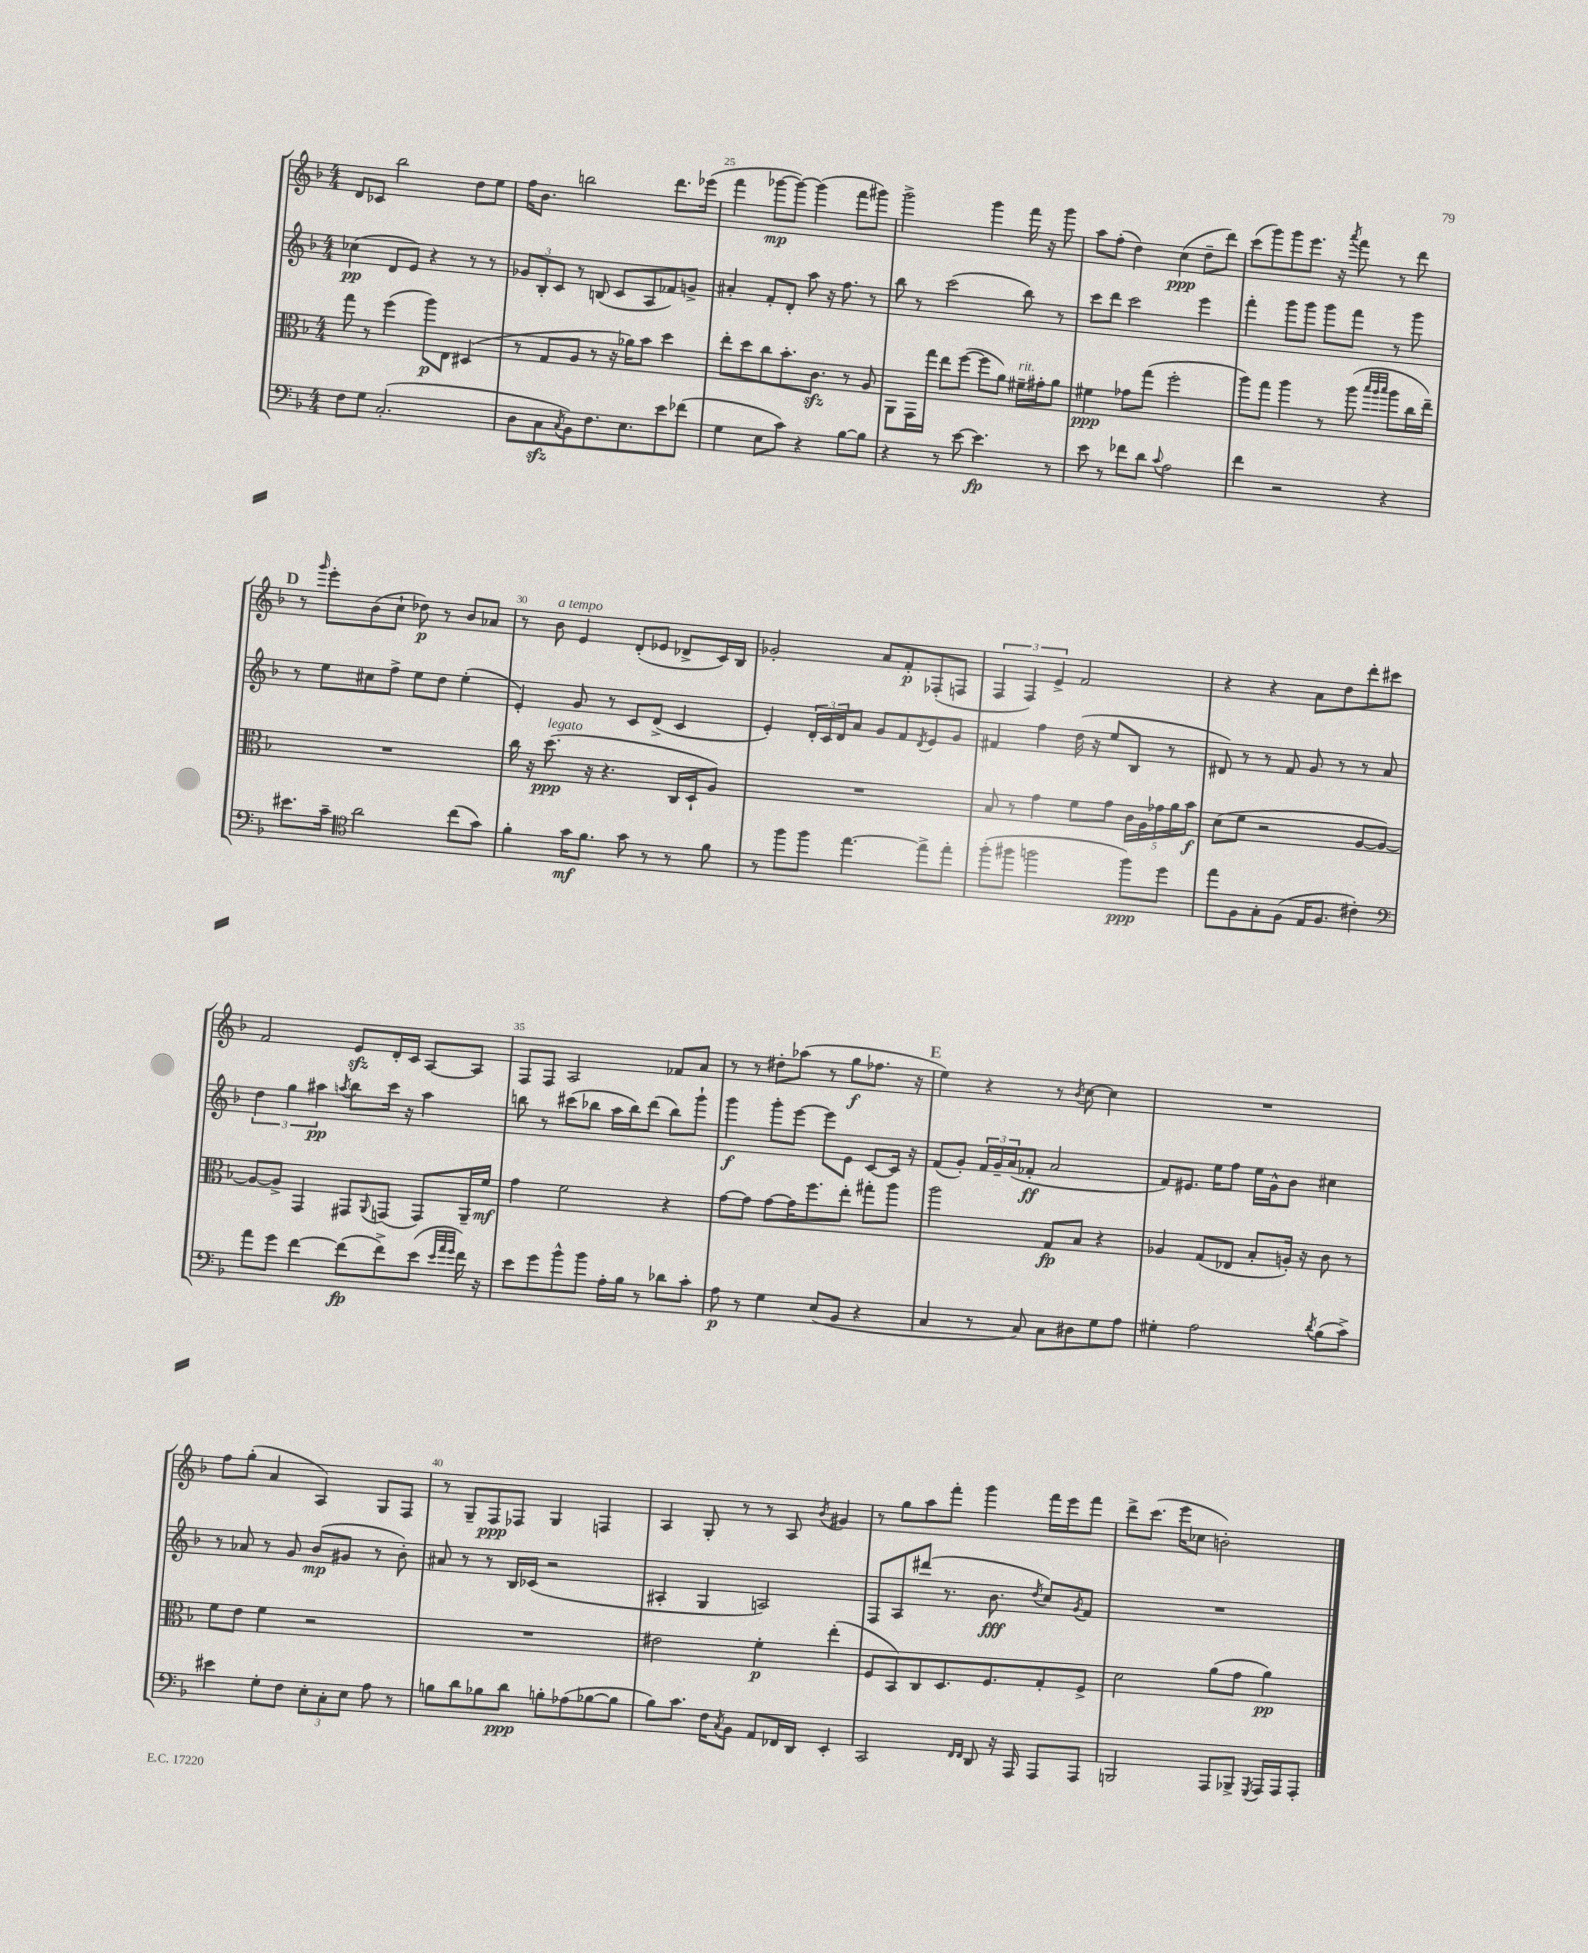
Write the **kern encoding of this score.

**kern	**dynam	**kern	**dynam	**kern	**dynam	**kern	**dynam
*part4	*part4	*part3	*part3	*part2	*part2	*part1	*part1
*staff4	*staff4	*staff3	*staff3	*staff2	*staff2	*staff1	*staff1
*clefF4	*	*clefC3	*	*clefG2	*	*clefG2	*
*k[b-]	*	*k[b-]	*	*k[b-]	*	*k[b-]	*
*M4/4	*	*M4/4	*	*M4/4	*	*M4/4	*
=23	=23	=23	=23	=23	=23	=23	=23
8F\L	.	8gg\	.	(4cc-X\	pp	8d/L	.
8G\J	.	8r	.	.	.	8c-X/J	.
(2.C'/	.	(4ff\	.	8d/L	.	2bb-\	.
.	.	.	.	8e/J)	.	.	.
.	.	8aa\L)	p	4r	.	.	.
.	.	8E\J	.	.	.	.	.
.	.	(4D#X/	.	8r	.	8dd\L	.
.	.	.	.	8r	.	8ee\J	.
=24	=24	=24	=24	=24	=24	=24	=24
8D\L	.	8r	.	12g-X/L	.	16ff\KL	.
.	.	.	.	.	.	8.b-\J	.
.	.	.	.	12B-'/	.	.	.
8Czz\	.	8G/L	.	.	.	.	.
.	.	.	.	12c/J	.	.	.
8qC/	.	.	.	.	.	.	.
8BB-\)	.	8A/J	.	8r	.	2bbn\	.
8.F\	.	8r	.	(8Bn/	.	.	.
.	.	16r	.	8c/L	.	.	.
8.E\	.	16a-X\KL)	.	.	.	.	.
.	.	8b-\J	.	8A/	.	.	.
8e\	.	4dd\	.	8f-X/)	.	8.ddd\L	.
(8f-X\J	.	.	.	8gn^/J	.	.	.
.	.	.	.	.	.	(16eee-X\Jk	.
=25	=25	=25	=25	=25	=25	=25	=25
4G\	.	8ee'\L	.	4a#X'/	.	4fff\	.
.	.	8dd\	.	.	.	.	.
8E\L	.	8cc\	.	8f'/L	.	[8ggg-X\L	mp
8c\J)	.	8.b-'\	.	8d'/J	.	8ggg-\J_)	.
4r	.	.	.	8aa\	.	(4ggg-\]	.
.	.	8.czz\J	.	.	.	.	.
.	.	.	.	16r	.	.	.
.	.	.	.	8.ff\	.	.	.
[8B-\L	.	8r	.	.	.	8fff\L	.
8B-\J]	.	8A/	.	8r	.	8ggg#X\J)	.
=26	=26	=26	=26	=26	=26	=26	=26
4r	.	8AA\L	.	8bb-\	.	2ggg^\	.
.	.	16GG\L	.	8r	.	.	.
.	.	16gg\JJ	.	.	.	.	.
8r	.	8ee\L	.	(2ccc\	.	.	.
[8e\	.	([8ff\J	.	.	.	.	.
4.e\]	fp	8ff\L]	.	.	.	4ggg\	.
.	.	8a\J)	.	.	.	.	.
!	!	!LO:TX:a:i:t=rit.	!	!	!	!	!
.	.	16f#X~\LL	.	8bb-\)	.	16fff\	.
.	.	16g#X'\J	.	.	.	16r	.
8r	.	8a\J	.	8r	.	8ggg\	.
=27	=27	=27	=27	=27	=27	=27	=27
8e\	.	4f#X\	ppp	8ccc\L	.	8aa\L	.
8r	.	.	.	8ddd\J	.	(8ff'\J	.
8f-X\L	.	8g-X\L	.	2ccc\	.	4dd\)	.
8d\J	.	(8gg\J	.	.	.	.	.
8qqc/	.	.	.	.	.	.	.
2A\	.	2ff'\	.	.	.	(4cc\	ppp
.	.	.	.	4eee\	.	8dd~\L	.
.	.	.	.	.	.	8ddd\J)	.
=28	=28	=28	=28	=28	=28	=28	=28
4f\	.	8aa\L)	.	4fff'\	.	(8ccc\L	.
.	.	8gg\J	.	.	.	8ggg\)	.
2r	.	4aa\	.	8ggg\L	.	8ggg\	.
.	.	.	.	8ggg\J	.	8.eee\J	.
.	.	8r	.	8ggg\L	.	.	.
.	.	.	.	.	.	16r	.
.	.	.	.	.	.	8qaaa/	.
.	.	(8aa\	.	8fff\J	.	8fff\	.
.	.	32qqbb-/LLL	.	.	.	.	.
.	.	32qqaa/	.	.	.	.	.
.	.	32qqbb-/JJJ	.	.	.	.	.
4r	.	8aa\L	.	8r	.	8r	.
.	.	16cc\L	.	8ggg\	.	8ddd\	.
.	.	16ee~\JJ)	.	.	.	.	.
!!LO:LB:g=z
!!LO:REH:place=s1:t=D
=29	=29	=29	=29	=29	=29	=29	=29
8.e#X\L	.	1r	.	8r	.	8r	.
.	.	.	.	.	.	16qqggg/	.
.	.	.	.	8ee\L	.	8eee'\L	.
16c~\Jk	.	.	.	.	.	.	.
*clefC4	*	*	*	*	*	*	*
2a\	.	.	.	8cc#X\	.	(8b-\	.
.	.	.	.	8ff^\J	.	8cc`\J	.
.	.	.	.	8ee\L	.	8dd-X\)	p
.	.	.	.	8dd\J	.	8r	.
(8cc\L	.	.	.	(4ee'\	.	8b-/L	.
8g\J)	.	.	.	.	.	8a-X/J	.
=30	=30	=30	=30	=30	=30	=30	=30
4f'\	.	16cc\	.	4e'/)	.	8r	.
.	.	16r	.	.	.	.	.
!	!	!	!	!	!	!LO:TX:a:i:t=a tempo	!
!	!	!LO:TX:a:i:t=legato	!	!	!	!	!
.	.	(8.dd\	ppp	.	.	8b-\	.
16g\KL	mf	.	.	8g/	.	4e/	.
8.f\J	.	16r	.	.	.	.	.
.	.	4.r	.	8r	.	.	.
8g\	.	.	.	8c/L	.	(8d'/L	.
8r	.	.	.	(8d^/J	.	8e-X/J	.
8r	.	16C/LL	.	4c/	.	8d-X^/L	.
.	.	16D`/J	.	.	.	.	.
8f\	.	8A/J)	.	.	.	16c/L)	.
.	.	.	.	.	.	16B-/JJ	.
=31	=31	=31	=31	=31	=31	=31	=31
8r	.	1r	.	4e'/)	.	2g-X'/	.
8ff\L	.	.	.	.	.	.	.
8ff\J	.	.	.	24d'/LL	.	.	.
.	.	.	.	24c/	.	.	.
.	.	.	.	24d/J	.	.	.
[4.ee\	.	.	.	8a/J	.	.	.
.	.	.	.	8g/L	.	8a/L	.
.	.	.	.	8f/	.	8f'/	p
.	.	.	.	8qd/	.	.	.
8ee^\L]	.	.	.	8e/	.	(8F-X'/	.
8ee'\J	.	.	.	8g/J	.	8Fn/J	.
=32	=32	=32	=32	=32	=32	=32	=32
(8ff'\L	.	8B-/	.	4f#X/	.	6F/	.
8ff#X\J	.	8r	.	.	.	.	.
.	.	.	.	.	.	6F/)	.
2ffn\	.	4g\	.	4ff\	.	.	.
.	.	.	.	.	.	6e^/	.
.	.	8f\L	.	(16dd\	.	2f/	.
.	.	.	.	16r	.	.	.
.	.	8g\J	.	8ee/L	.	.	.
8ff\L)	ppp	20c\LL	.	8B-/J	.	.	.
.	.	20A\	.	.	.	.	.
.	.	20g-X\	.	.	.	.	.
8dd\J	.	.	.	8r	.	.	.
.	.	20a\	.	.	.	.	.
.	.	20b-\JJ	f	.	.	.	.
=33	=33	=33	=33	=33	=33	=33	=33
8ee\L	.	(8d\L	.	8d#X/)	.	4r	.
8F\	.	8f\J	.	8r	.	.	.
8G'\	.	2r	.	8r	.	4r	.
(8F\J	.	.	.	8f/	.	.	.
16E/KL	.	.	.	8g/	.	8a\L	.
8.F/J	.	.	.	.	.	.	.
.	.	.	.	8r	.	8dd\	.
4c#X'\)	.	[8A/L	.	8r	.	8ddd'\	.
.	.	8A/J_)	.	8a/	.	8ccc#X\J	.
!!LO:LB:g=z
=34	=34	=34	=34	=34	=34	=34	=34
*clefF4	*	*	*	*	*	*	*
8a\L	.	8A/L_	.	6dd\	.	2f/	.
8g\J	.	8A^/J]	.	.	.	.	.
.	.	.	.	6gg\	.	.	.
[4f\	.	4GG/	.	.	.	.	.
.	.	.	.	6aa#X\	pp	.	.
.	.	.	.	8qaan/	.	.	.
(8f\L]	fp	8GG#X/L	.	8bb-\L	.	8ezz/L	.
.	.	8qqAA/	.	.	.	.	.
8f^\)	.	(8GGn/J	.	16ccc\Jk	.	16d'/L	.
.	.	.	.	16r	.	16c/JJ	.
(8e\J	.	8GG/L)	.	4aa\	.	[8A/L	.
32qqe/LLL	.	.	.	.	.	.	.
32qqa/	.	.	.	.	.	.	.
32qqg/JJJ	.	.	.	.	.	.	.
16f\)	.	16AA~/L	.	.	.	8A/J]	.
16r	.	16f/JJ	mf	.	.	.	.
=35	=35	=35	=35	=35	=35	=35	=35
8e\L	.	4g\	.	8bbn\	.	8F/L	.
8g\	.	.	.	8r	.	8F/J	.
8b-^^\	.	2f\	.	(8ccc#X\L	.	2A/	.
8b-\J	.	.	.	8bb-X\J	.	.	.
16A'\LL	.	.	.	16aa\LL	.	.	.
16B-\JJ	.	.	.	16bb-\J)	.	.	.
8r	.	.	.	(8ddd\J	.	.	.
8d-X\L	.	4r	.	8bb-\L)	.	8f-X/L	.
8c'\J	.	.	.	8ggg`\J	.	8a/J	.
=36	=36	=36	=36	=36	=36	=36	=36
8A\	p	[8g\L	.	4ggg\	f	8r	.
8r	.	8g\J]	.	.	.	8r	.
4G\	.	[8g\L	.	8ggg'\L	.	8dd#X'\L	.
.	.	16g\K]	.	[8eee\J	.	(8aa-X\J	.
.	.	8.ff\	.	.	.	.	.
(8E/L	.	.	.	8eee\L]	.	8r	.
8BB-/J	.	8ee'\J	.	8e\J	.	8gg\L	f
4r	.	8gg#X'\L	.	[8c/L	.	8.ff-X\J	.
.	.	8aa\J	.	16c/Jk]	.	.	.
.	.	.	.	16r	.	16r	.
!!LO:REH:place=s1:t=E
=37	=37	=37	=37	=37	=37	=37	=37
4C/	.	2aa\	.	(8f/L	.	4ee\)	.
.	.	.	.	8g'/J)	.	.	.
8r	.	.	.	24f/LL	.	4r	.
.	.	.	.	24g~/	.	.	.
.	.	.	.	(24a/J	.	.	.
8C/)	.	.	.	8f-X'/J	ff	.	.
8C\L	.	8G/L	fp	2a/	.	8r	.
.	.	.	.	.	.	8qb-/	.
8D#X\	.	8B-/J	.	.	.	[8cc\	.
8G\	.	4r	.	.	.	4cc\]	.
8A\J	.	.	.	.	.	.	.
=38	=38	=38	=38	=38	=38	=38	=38
4G#X'\	.	4A-X/	.	8f/L)	.	1r	.
.	.	.	.	8.e#X/J	.	.	.
2A\	.	(8G/L	.	.	.	.	.
.	.	.	.	16ee\KL	.	.	.
.	.	8E-X/J	.	8ff\J	.	.	.
.	.	8B-'/L	.	16ee\LL	.	.	.
.	.	.	.	16g^^\J	.	.	.
.	.	16An'/Jk)	.	8b-\J	.	.	.
.	.	16r	.	.	.	.	.
8qd/	.	.	.	.	.	.	.
(8B-\L	.	8c\	.	4cc#X\	.	.	.
8c^\J)	.	8r	.	.	.	.	.
!!LO:LB:g=z
=39	=39	=39	=39	=39	=39	=39	=39
4e#X\	.	8f\L	.	8r	.	8ff\L	.
.	.	8e\J	.	8a-X/	.	(8gg'\J	.
8G'\L	.	4f\	.	8r	.	4a/	.
8F\J	.	.	.	8g/	.	.	.
12E'\L	.	2r	.	(8b-/L	mp	4A/)	.
12C'\	.	.	.	.	.	.	.
.	.	.	.	8g#X/J	.	.	.
12E\J	.	.	.	.	.	.	.
8A\	.	.	.	8r	.	8G/L	.
8r	.	.	.	8b-'\)	.	8F/J	.
=40	=40	=40	=40	=40	=40	=40	=40
8Bn\L	.	1r	.	8a#X/	.	8r	.
8d\	.	.	.	8r	.	8G~/L	.
8B-X\	.	.	.	8r	.	8F/	ppp
8d\J	ppp	.	.	16B-/LL	.	8F-X/J	.
.	.	.	.	(16c-X/JJ	.	.	.
8Bn'\L	.	.	.	2r	.	4G/	.
(8A-X\	.	.	.	.	.	.	.
[8B-X\	.	.	.	.	.	4Fn/	.
8B-\J]	.	.	.	.	.	.	.
=41	=41	=41	=41	=41	=41	=41	=41
8B-\L)	.	2e#X\	.	4A#X'/	.	4A/	.
8.c\J	.	.	.	.	.	.	.
.	.	.	.	4G/	.	8G'/	.
16F\KL	.	.	.	.	.	.	.
8qC/	.	.	.	.	.	.	.
8BB-\J	.	.	.	.	.	8r	.
8AA/L	.	4f'\	p	2An/)	.	8r	.
16FF-X/L	.	.	.	.	.	8A/	.
16DD/JJ	.	.	.	.	.	.	.
.	.	.	.	.	.	8qb-/	.
4EE'/	.	(4ee'\	.	.	.	4g#X/	.
=42	=42	=42	=42	=42	=42	=42	=42
2CC/	.	8F/L	.	8F/L	.	8r	.
.	.	8BB-/)	.	8A/	.	8gg\L	.
.	.	8C/	.	(8ddd#X/J	.	8aa\	.
.	.	8.D/	.	8.r	.	8fff'\J	.
16qqFF/LL	.	.	.	.	.	.	.
16qqFF/JJ	.	.	.	.	.	.	.
8DD/	.	.	.	.	.	4ggg\	.
.	.	8.F/	.	8.b-\	fff	.	.
16r	.	.	.	.	.	.	.
16AAA/	.	.	.	.	.	.	.
.	.	.	.	8qdd/	.	.	.
8AAA/L	.	8G'/	.	8cc/L)	.	16fff\LL	.
.	.	.	.	.	.	16eee\J	.
.	.	.	.	8qg/	.	.	.
8AAA/J	.	8F^/J	.	8f/J	.	8fff\J	.
=43	=43	=43	=43	=43	=43	=43	=43
2BBBn/	.	2d\	.	1r	.	8ddd^\L	.
.	.	.	.	.	.	(8.ccc\J	.
.	.	.	.	.	.	16eee\KL	.
.	.	.	.	.	.	8cc-X\J	.
8AAA/L	.	(8a\L	.	.	.	2bn'\)	.
8BBB-X^/J	.	8g\J	.	.	.	.	.
8qGGG/	.	.	.	.	.	.	.
16AAA/LL	.	4a\)	pp	.	.	.	.
16AAA/J	.	.	.	.	.	.	.
8AAA'/J	.	.	.	.	.	.	.
==	==	==	==	==	==	==	==
*-	*-	*-	*-	*-	*-	*-	*-
